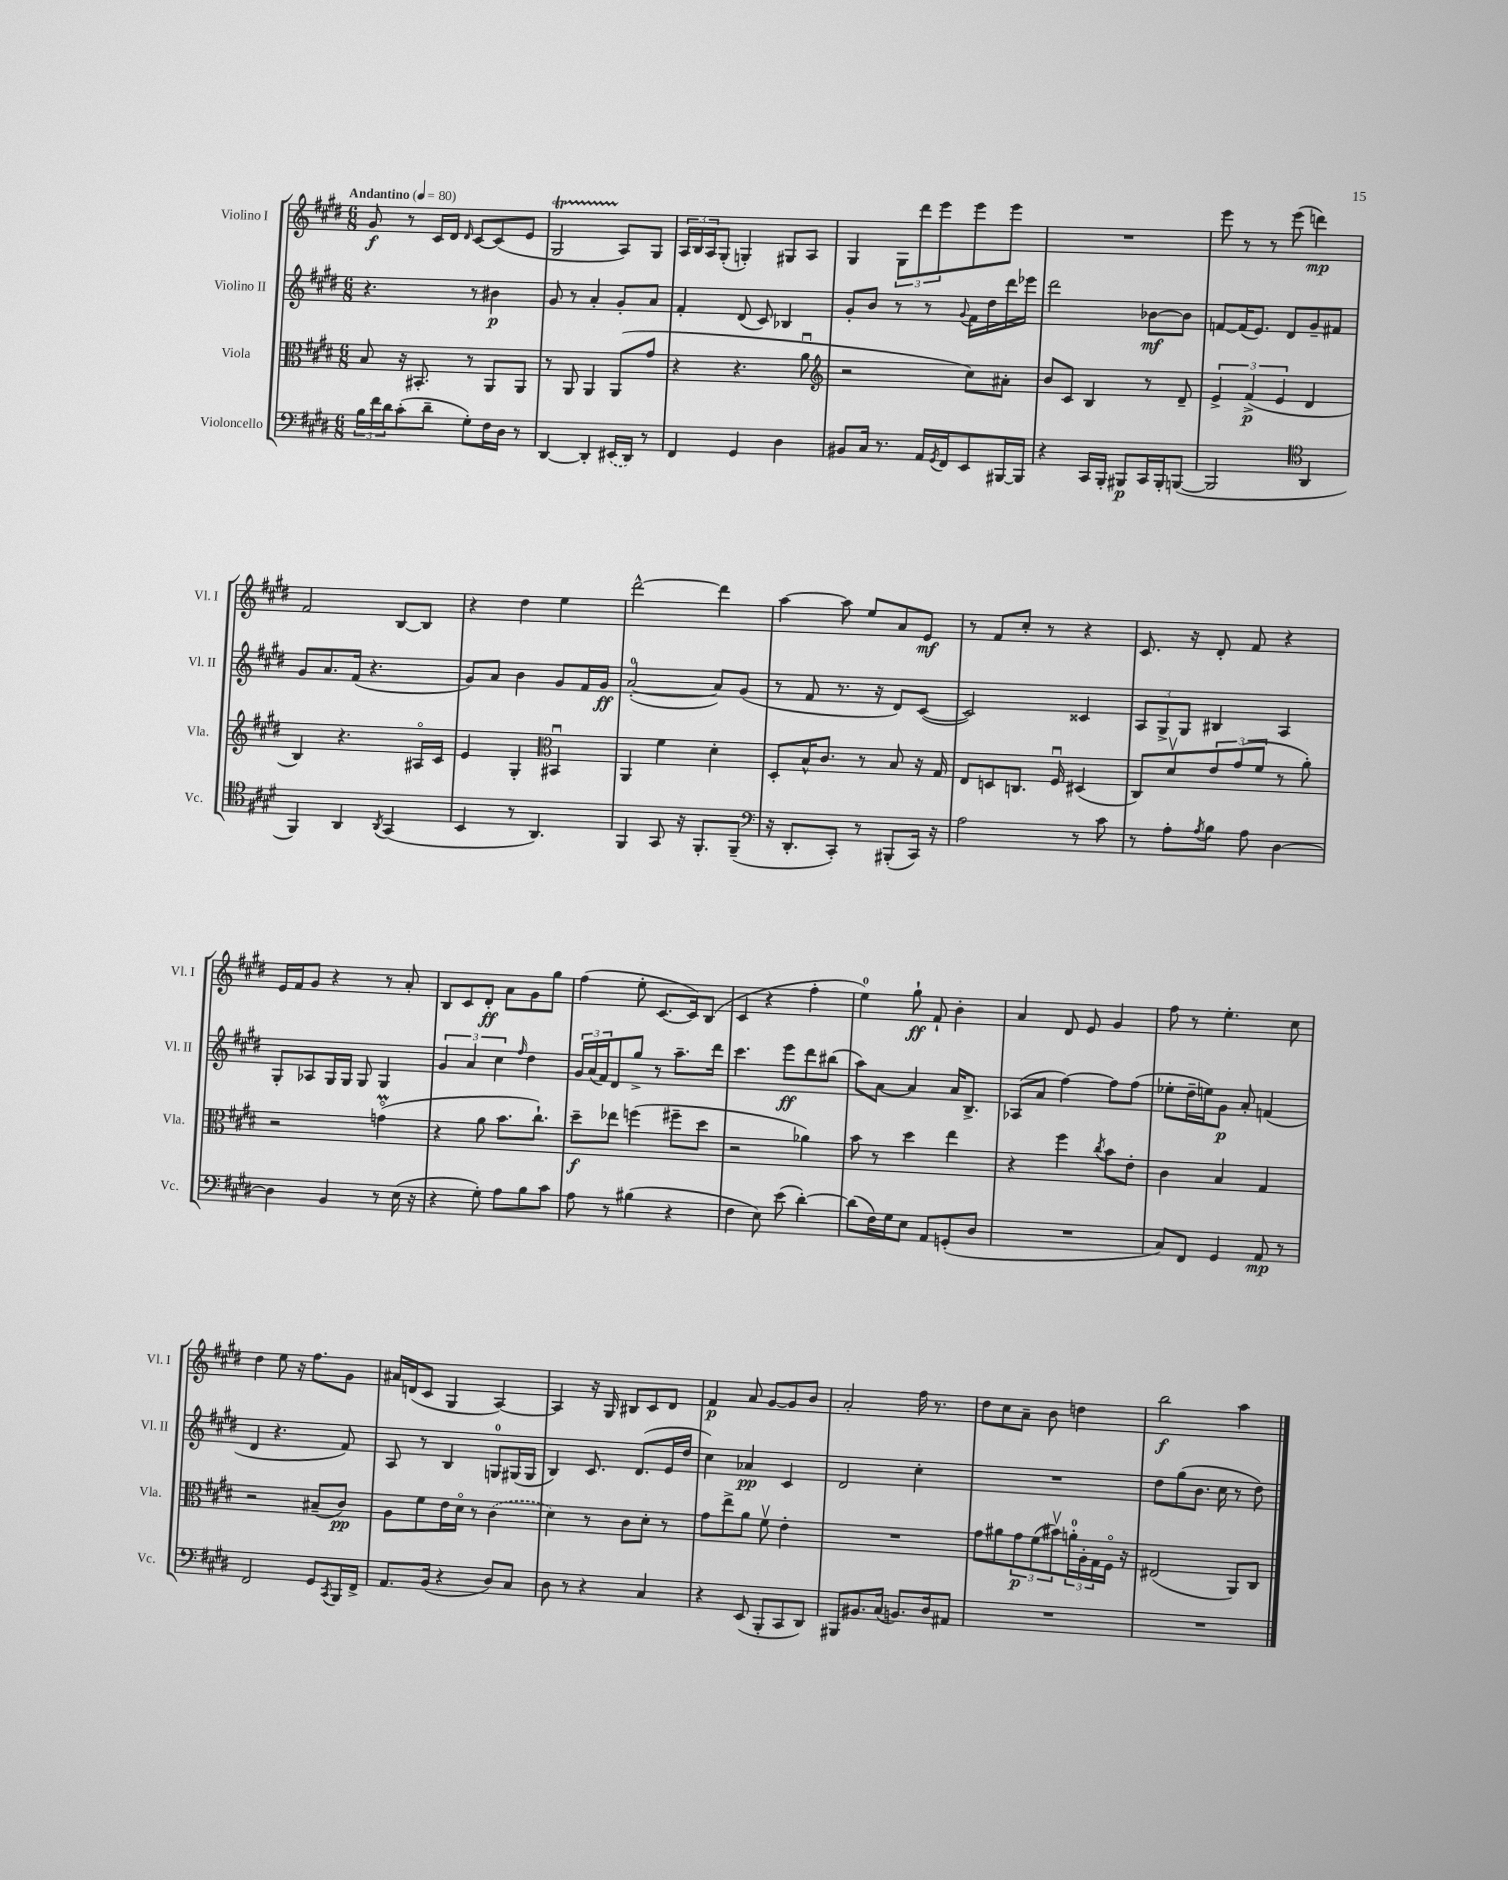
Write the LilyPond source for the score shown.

<<
\new StaffGroup <<
\new Staff = "s0" \with { instrumentName = "Violino I" shortInstrumentName = "Vl. I" } {
    \clef treble \key e \major \numericTimeSignature \time 6/8 \tempo "Andantino" 4 = 80
    gis'8\f r8 cis'16 dis'16 \grace { dis'16 } cis'8~ cis'8( e'8 |
    gis2\startTrillSpan a8\stopTrillSpan) gis8 |
    \tuplet 3/2 { a16 b16 a16 } gis8-.( g4-.) gis8 a8 |
    gis4 \tuplet 3/2 { gis8 dis'''8 e'''8 } e'''8 e'''8 |
    R2. |
    e'''8 r8 r8 e'''8( d'''4\mp) |
    fis'2 b8~ b8 |
    r4 dis''4 e''4 |
    dis'''2~-^ dis'''4 |
    a''4~ a''8 e''8 a'8 e'8\mf |
    r8 fis'8 cis''8-. r8 r4 |
    cis'8. r16 dis'8-. fis'8 r4 |
    e'16 fis'16 gis'8 r4 r8 a'8-. |
    b8 cis'8 dis'8-.\ff a'8 gis'8 gis''8 |
    fis''4( e''8-. cis'8.~ cis'16) b8( |
    cis'4 r4 fis''4-. |
    e''4-0) gis''8-!\ff fis'8-! b'4-. |
    a'4 dis'8 e'8 gis'4 |
    fis''8 r8 e''4.-. cis''8 |
    dis''4 e''8 r16 fis''8. gis'8 |
    ais'16 d'16( cis'8 gis4 a4~) |
    a4 r16 gis16 bis8 cis'8 dis'8 |
    fis'4\p a'8 gis'8~ gis'8 b'8 |
    a'2-. fis''16 r8. |
    dis''8 cis''8 a'8-- b'8 d''4 |
    b''2\f a''4 \bar "|." |
}
\new Staff = "s1" \with { instrumentName = "Violino II" shortInstrumentName = "Vl. II" } {
    \clef treble \key e \major \numericTimeSignature \time 6/8
    r4. r8 bis'4\p |
    gis'8 r8 a'4-. gis'8-. a'8 |
    fis'4-. dis'8( cis'8) bes4 |
    gis'8-. b'8 r8 r8 \appoggiatura { gis'8 } fis'16 dis''16 dis'''16 ees'''16 |
    dis'''2 bes'8~\mf bes'8 |
    f'8~ f'16( e'8.) dis'8 gis'8-- fis'8 |
    gis'8 a'8. fis'16( r4. |
    gis'8) a'8 b'4 gis'8 fis'16 gis'16\ff |
    a'2-0~-.( a'8) gis'8( |
    r8 fis'8 r8. r16 dis'8) cis'8~( |
    cis'2) cisis'4 |
    \tuplet 3/2 { a8 gis8-> gis8 } bis4 a4 |
    gis8-. aes8 gis16 gis16 gis8 gis4 |
    \tuplet 3/2 { gis'4 a'4 cis''4 } \grace { fis''16 } dis''4 |
    \tuplet 3/2 { gis'16 a'16( fis'16) } dis'8 gis''8-> r8 a''8.-- dis'''16 |
    cis'''4. e'''8\ff dis'''8 bis''8( |
    a''8) a'8~ a'4 a'16 b8.-> |
    aes8( a'8 fis''4~) fis''8 fis''8( |
    ees''8-. dis''16-- e''16) gis'8\p a'8-. f'4( |
    dis'4 r4. fis'8) |
    a8 r8 b4 g8-0 gis16( gis16 |
    b4) cis'8. dis'8.( e'16 dis''16 |
    cis''4) aes'4\pp cis'4 |
    dis'2 cis''4-. |
    R2. |
    dis''8 gis''8( b'8. cis''16 r8 dis''8) \bar "|." |
}
\new Staff = "s2" \with { instrumentName = "Viola" shortInstrumentName = "Vla." } {
    \clef alto \key e \major \numericTimeSignature \time 6/8
    b8 r16 bis,8.-. r8 a,8 a,8 |
    r8 a,8 a,4 a,8( gis'8 |
    r4 r4. a'8\downbow |
    \clef treble r2 cis''8) ais'8-. |
    b'8 cis'8 b4 r8 dis'8-- |
    \tuplet 3/2 { e'4-> fis'4->\p( e'4 } dis'4 |
    b4) r4. ais16\flageolet cis'16 |
    e'4 gis4-. \clef alto bis,4\downbow |
    a,4 fis'4 dis'4-. |
    dis8-. b16-^ cis'8. r8 b8 r16 gis16 |
    e8 d8 c8. fis16\downbow dis4( |
    cis8) dis'8\upbow \tuplet 3/2 { e'8 gis'8( fis'8 } r8 a'8-.) |
    r2 g'4\flageolet\prall( |
    r4 a'8 b'8. cis''8.-!) |
    dis''8--\f ees''8 f''4( fis''8-- dis''8 |
    r2 aes'4) |
    b'8 r8 dis''4 e''4 |
    r4 fis''4 \acciaccatura { cis''8 } b'8 e'8-. |
    cis'4 b4 gis4 |
    r2 bis8--( cis'8\pp) |
    a8 fis'8 e'16 dis'16\flageolet r8 \once \slurDashed cis'4( |
    dis'4) r8 cis'8 dis'8-. r8 |
    gis'8 e''8-> a'8 fis'8\upbow e'4-. |
    R2. |
    gis'8 ais'8 \tuplet 3/2 { gis'8\p fis'8( bis'8\upbow) } \tuplet 3/2 { a'16-0-. a16-. gis16 } fis16\flageolet r16 |
    eis2( a,8) cis8 \bar "|." |
}
\new Staff = "s3" \with { instrumentName = "Violoncello" shortInstrumentName = "Vc." } {
    \clef bass \key e \major \numericTimeSignature \time 6/8
    \tuplet 3/2 { b16 fis'16 dis'16 } cis'8-.( dis'8-- gis8-.) fis16 dis16 r8 |
    dis,4~ dis,4-. \once \slurDashed eis,16( dis,16) r8 |
    fis,4 gis,4 dis4 |
    bis,8 cis16 r8. a,16 \acciaccatura { gis,8 } fis,16 e,8 bis,,16~ bis,,16 |
    r4 cis,16 b,,16-. bis,,8\p cis,16 bis,,16-. b,,8~( |
    b,,2 \clef tenor a,4 |
    fis,4) a,4 \acciaccatura { a,8 } gis,4( |
    b,4 r8 a,4.) |
    fis,4 gis,8 r16 fis,8.-. fis,8--( |
    \clef bass r16 dis,8.-. cis,8-.) r8 bis,,8-.( cis,16) r16 |
    a2 r8 cis'8 |
    r8 a8-. \acciaccatura { a8 } b8 a8 dis4~ |
    dis4 b,4 r8 e16( r16 |
    r4 gis8-.) a8 b8 cis'8 |
    a8 r8 bis4( r4 |
    fis4 e8) e'8( dis'4~-.) |
    dis'8( fis16) gis16 e8 a,8 g,8-.( dis8 |
    R2. |
    cis8) fis,8 gis,4 a,8\mp r8 |
    fis,2 gis,8 \acciaccatura { cis,8 } b,,16 fis,16-> |
    a,8. b,16( r4 dis8) cis8 |
    dis8 r8 r4 cis4 |
    r4 e,8( b,,8-. cis,8 dis,8) |
    bis,,8 bis,8. cis16( b,8.) dis16 ais,8 |
    R2. |
    R2. \bar "|." |
}
>>
>>
\layout { \context { \Score \remove "Bar_number_engraver" } }
